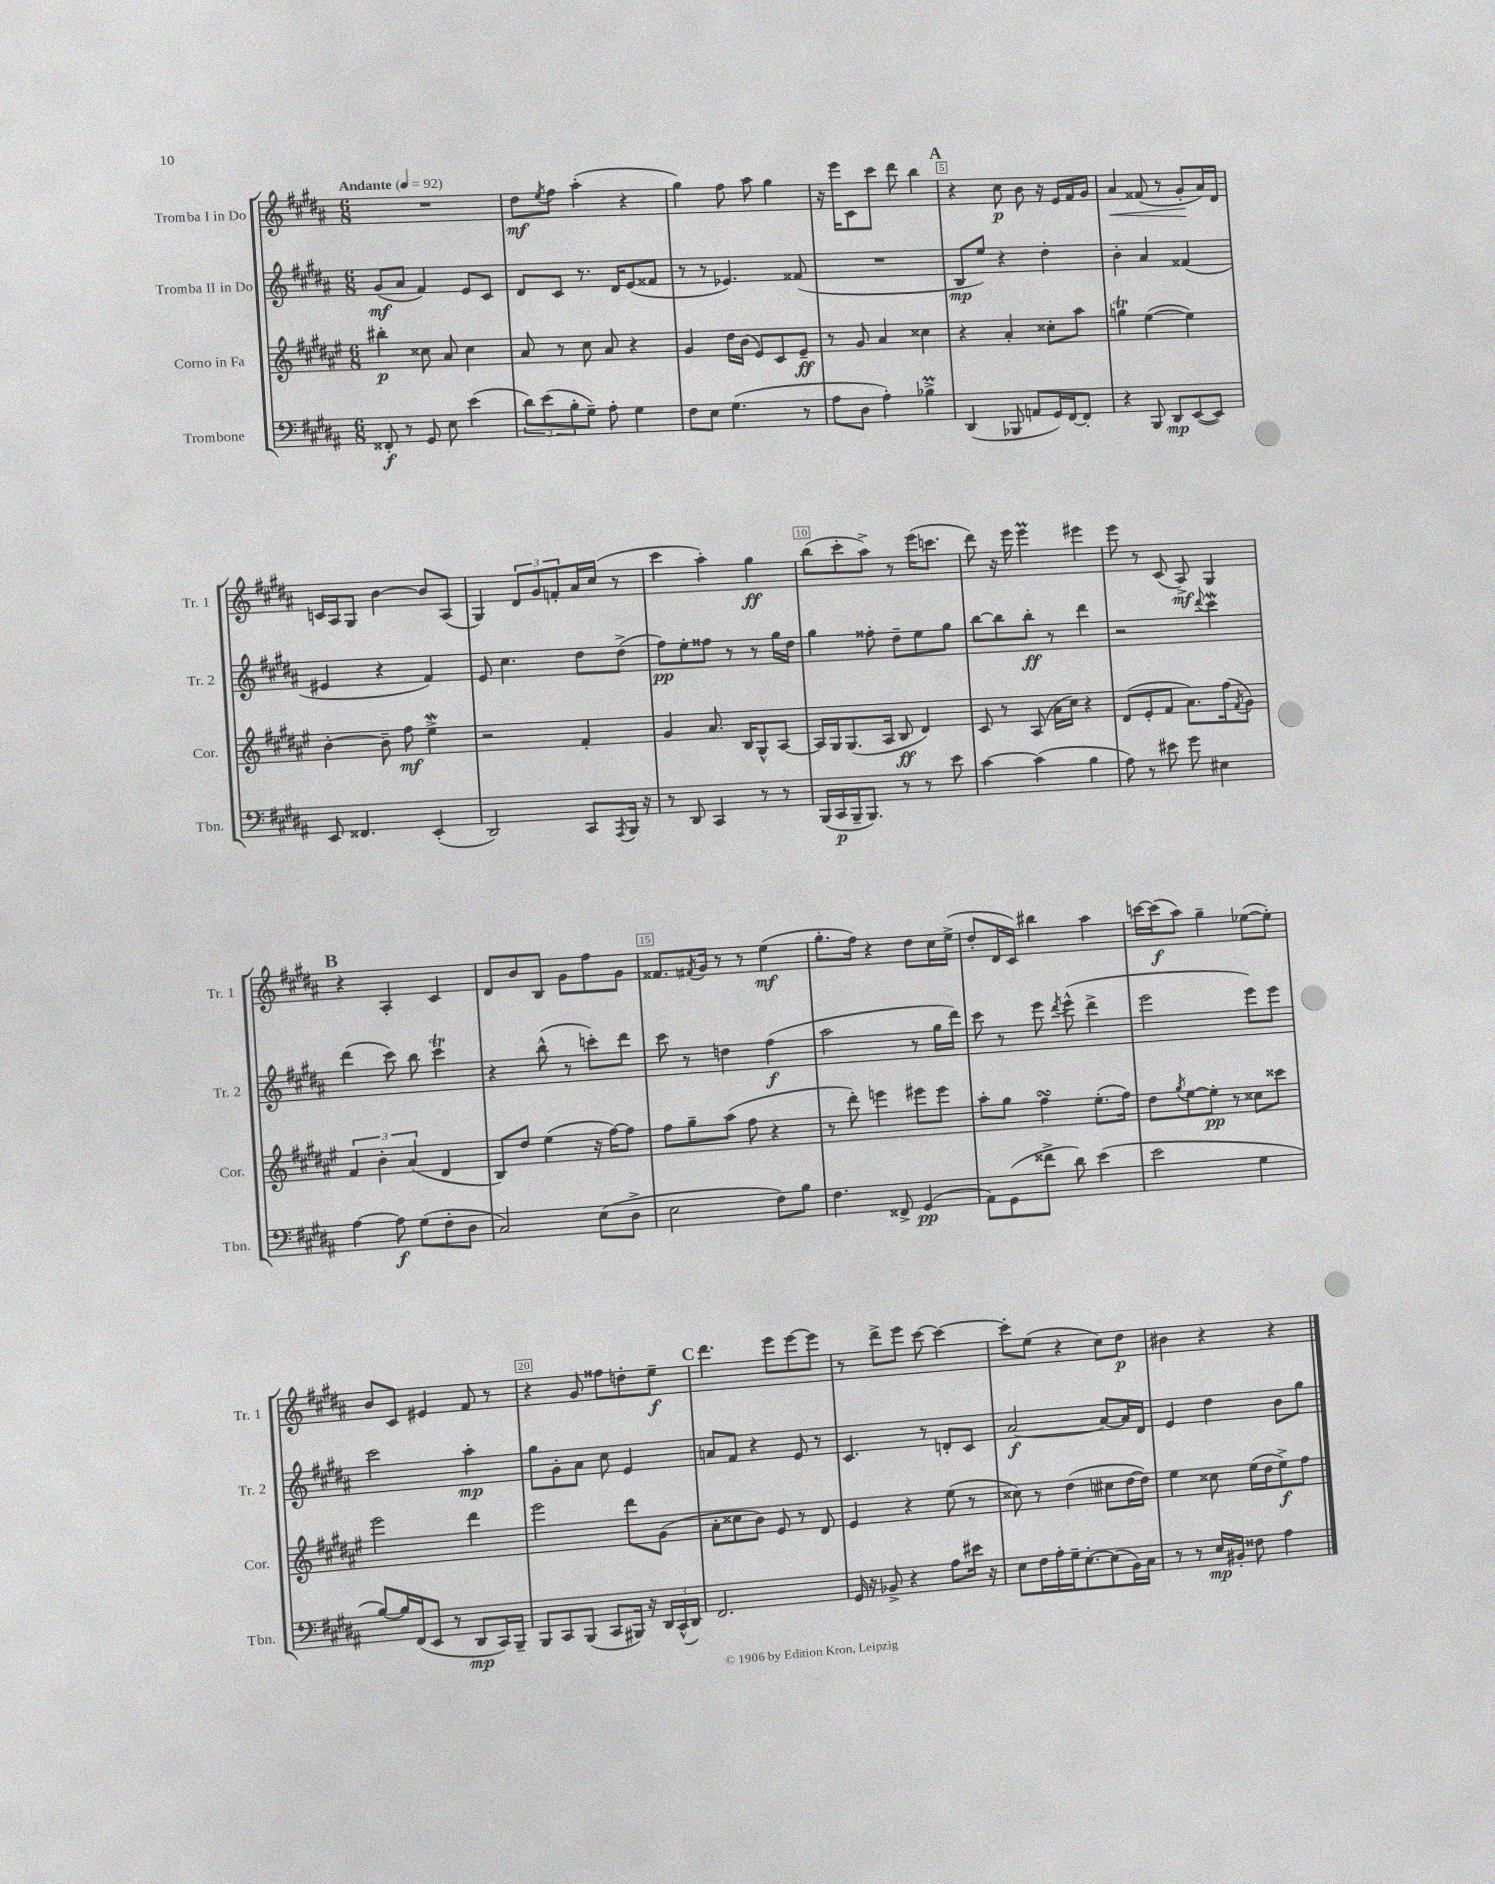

**kern	**kern	**kern	**kern
*staff4	*staff3	*staff2	*staff1
*clefF4	*clefG2	*clefG2	*clefG2
*k[f#c#g#d#a#]	*k[f#c#g#d#a#e#]	*k[f#c#g#d#a#]	*k[f#c#g#d#a#]
*M6/8	*M6/8	*M6/8	*M6/8
*MM92	*MM92	*MM92	*MM92
8FF##'	4bb#'	(8g#	2.r
8r	.	8a#	.
8GG#	8cc##	4f#)	.
8E	8a#	.	.
(4e	4cc##	8e	.
.	.	8c#	.
=	=	=	=
12d#)	8a#	8d#	8dd#
(12e	.	.	.
.	.	.	8qee
.	8r	8c#	8ff#
12B'	.	.	.
8G#~)	8cc#	8.r	(4aa#'
8A#'	8a#	.	.
.	.	16d#	.
4G#	4r	(8e	4r
.	.	8f##	.
=	=	=	=
8F#	4g#	8r	4gg#)
8E	.	8r	.
(4.G#	16dd#	4.e-)	8ff#
.	(16b	.	.
.	8e#)	.	8aa#
.	8c#	.	4gg#
8r	8e#~	(8f##	.
=	=	=	=
8A#	8r	2.r	16r
.	.	.	16eee
8D#	8g#	.	8c#
4A#')	4a#	.	8ccc#
.	.	.	8ddd#
4B-^	4cc##	.	4bb
=	=	=	=
(4DD#	4r	8B	4r
.	.	8ee)	.
8BBB-	4a#'	4r	8cc#
8AA	.	.	8b
16GG#)	8cc##'	4dd#'	16r
[16FF#	.	.	16e
8FF#']	8aa#	.	16f#
.	.	.	16g#
=	=	=	=
4r	4gg	4b'	4a#
8BBB	([4ee#	4a#	(8f##
8DD#	.	.	8r
([8EE	4ee#])	(4f##	8g#'
8EE])	.	.	16a#)
.	.	.	16d#
=	=	=	=
8EE	[4b'	4e#	16c
.	.	.	16A#
4.FF##	.	.	8G#
.	8b~]	4r	[4b
.	8ff#	.	.
(4EE'	4ee#^	4f#)	8b]
.	.	.	(8A#
=	=	=	=
2DD#)	2r	8e	4G#)
.	.	4.cc#	.
.	.	.	12d#
.	.	.	12g#
.	.	.	12f'
8CC#	4f#'	8dd#	16a#
.	.	.	(16cc#
8qAAA#	.	.	.
16BBB	.	(8dd#^	8r
16r	.	.	.
=	=	=	=
8r	4g#	8ff#)	4ccc#
8DD#	.	8ee'	.
4CC#	8.a#	8ff##	4aa#')
.	.	8r	.
.	16B	.	.
8r	8G#^^	8r	4gg#
8r	[8A#	16gg#	.
.	.	16dd#	.
=	=	=	=
(16BBB	16A#]	4gg#	(8bb
16CC#	16G#	.	.
16BBB~	(8.G#	.	8ccc#'
8.BBB)	.	.	.
.	.	8ff##'	8aa#^)
.	16A#	.	.
8r	8B	8dd#~	8r
8r	4d#)	8ee	(16eee
.	.	.	8.ccc
8e	.	8gg#	.
=	=	=	=
[4c#	8c#	[8bb	8ddd#)
.	8r	8bb]	16r
.	.	.	16eee
(4c#]	(8A#	8bb'	4eee
.	16a#	8r	.
.	16cc#)	.	.
4B	4r	4ddd#	4eee#
=	=	=	=
8A#)	(8d#	2r	8eee
8r	8e#'	.	8r
8e#	8f#	.	(8c#
8g#	8.a#)	.	8A#^)
.	.	8qqddd#	.
4E#	.	4ccc#	4G#
.	(16ff#	.	.
.	8qf#	.	.
.	8g#)	.	.
=	=	=	=
[4A#	6f#	(4ddd#	4r
.	6b'	.	.
8A#]	.	8ccc#)	4A#'
.	(6a#	.	.
(8G#	.	8bb	.
8F#'	4d#	4ccc#	4c#
8D#	.	.	.
=	=	=	=
2C#)	8B)	4r	8d#
.	8dd#	.	8b
.	(4ee#	(8bb^^	8B
.	.	8r	8g#
(8E	16r	8ccc')	8ff#
.	[16ff#)	.	.
8D#^	8ff#]	8ddd#	8g#
=	=	=	=
2E	8ff#	8ccc#	8.f##
.	8gg#~	8r	.
.	.	.	8qf#
.	.	.	16g#
.	(8aa#	4dd	8r
.	8ff#	.	8r
8F#)	4r	(4ff#	(4ee
8B	.	.	.
=	=	=	=
4.F#	8r	2aa#	8.gg#'
.	8ddd#')	.	.
.	.	.	16ff#)
.	4eee	.	4r
8FF##^	.	.	.
(4GG#	8eee#	8r	8dd#
.	8eee#	16gg#	16cc#
.	.	16ddd#)	(16ee^
=	=	=	=
8AA#)	8aa#'	8ccc#	8dd#'
(8GG#	8gg#	8r	16d#
.	.	.	16c#)
8f##^	4ff#	8eee	4bb#
.	.	8qddd#	.
8d#)	.	(8eee^^	.
(4e	(8.ee#'	4ddd#^	4aa#
.	16ff#)	.	.
=	=	=	=
2e	8dd#	2eee	[16ccc
.	.	.	(16ccc]
.	8qgg#	.	.
.	[8ee#	.	8aa#)
.	8ee#']	.	4gg#~
.	8r	.	.
4G#	8cc##	8eee)	([8ee-
.	8ccc##	8eee	8ee-'])
=	=	=	=
[8B)	2eee#	2ccc#	8b
16B]	.	.	8c#
(16FF#	.	.	.
8EE	.	.	4e#
8r	.	.	.
8DD#	4ddd#	4aa#'	8f#
16CC#)	.	.	8r
16BBB~	.	.	.
=	=	=	=
8BBB	2eee#	8gg#	4r
8CC#	.	8g#'	.
(8BBB	.	8a#	8g#
8CC#	.	8cc#	8ff##
16BBB#)	8ddd#	4e	8dd'
16r	.	.	.
24DD#	(8g#	.	8ee~
(24CC#^^	.	.	.
24DD#)	.	.	.
=	=	=	=
2.FF#	8a#'	8a	4.ddd#
.	8cc##	8f#	.
.	8b)	4r	.
.	8e#	.	8eee
.	8r	8e	[8eee
.	8d#	8r	8eee]
=	=	=	=
16GG#	4e#	4.c#	8r
16r	.	.	.
8BB-^	.	.	8ddd#^
4r	4r	.	8eee
.	.	8r	[8ccc#
8A#	(8ee#	8d'	4ccc#_
16e#	8r	8c#	.
16r	.	.	.
=	=	=	=
8E	8cc##)	[2a#	8ccc#']
16F#	8r	.	(8ee
16A#'	.	.	.
16G#~	(4dd#	.	4r
[8.E'	.	.	.
(8E]	8cc#	8a#_	8cc#)
16BB)	[16dd#	16a#]	8dd#
16C#	16dd#])	16d#	.
=	=	=	=
8r	4ee#	4e	4b#
8r	.	.	.
16E	8cc##	4dd#	4r
16BB#'	.	.	.
8F##	(16ee#	.	.
.	16dd#	.	.
4A#	8ee#^)	8b	4r
.	8ff#	8gg#	.
==	==	==	==
*-	*-	*-	*-
